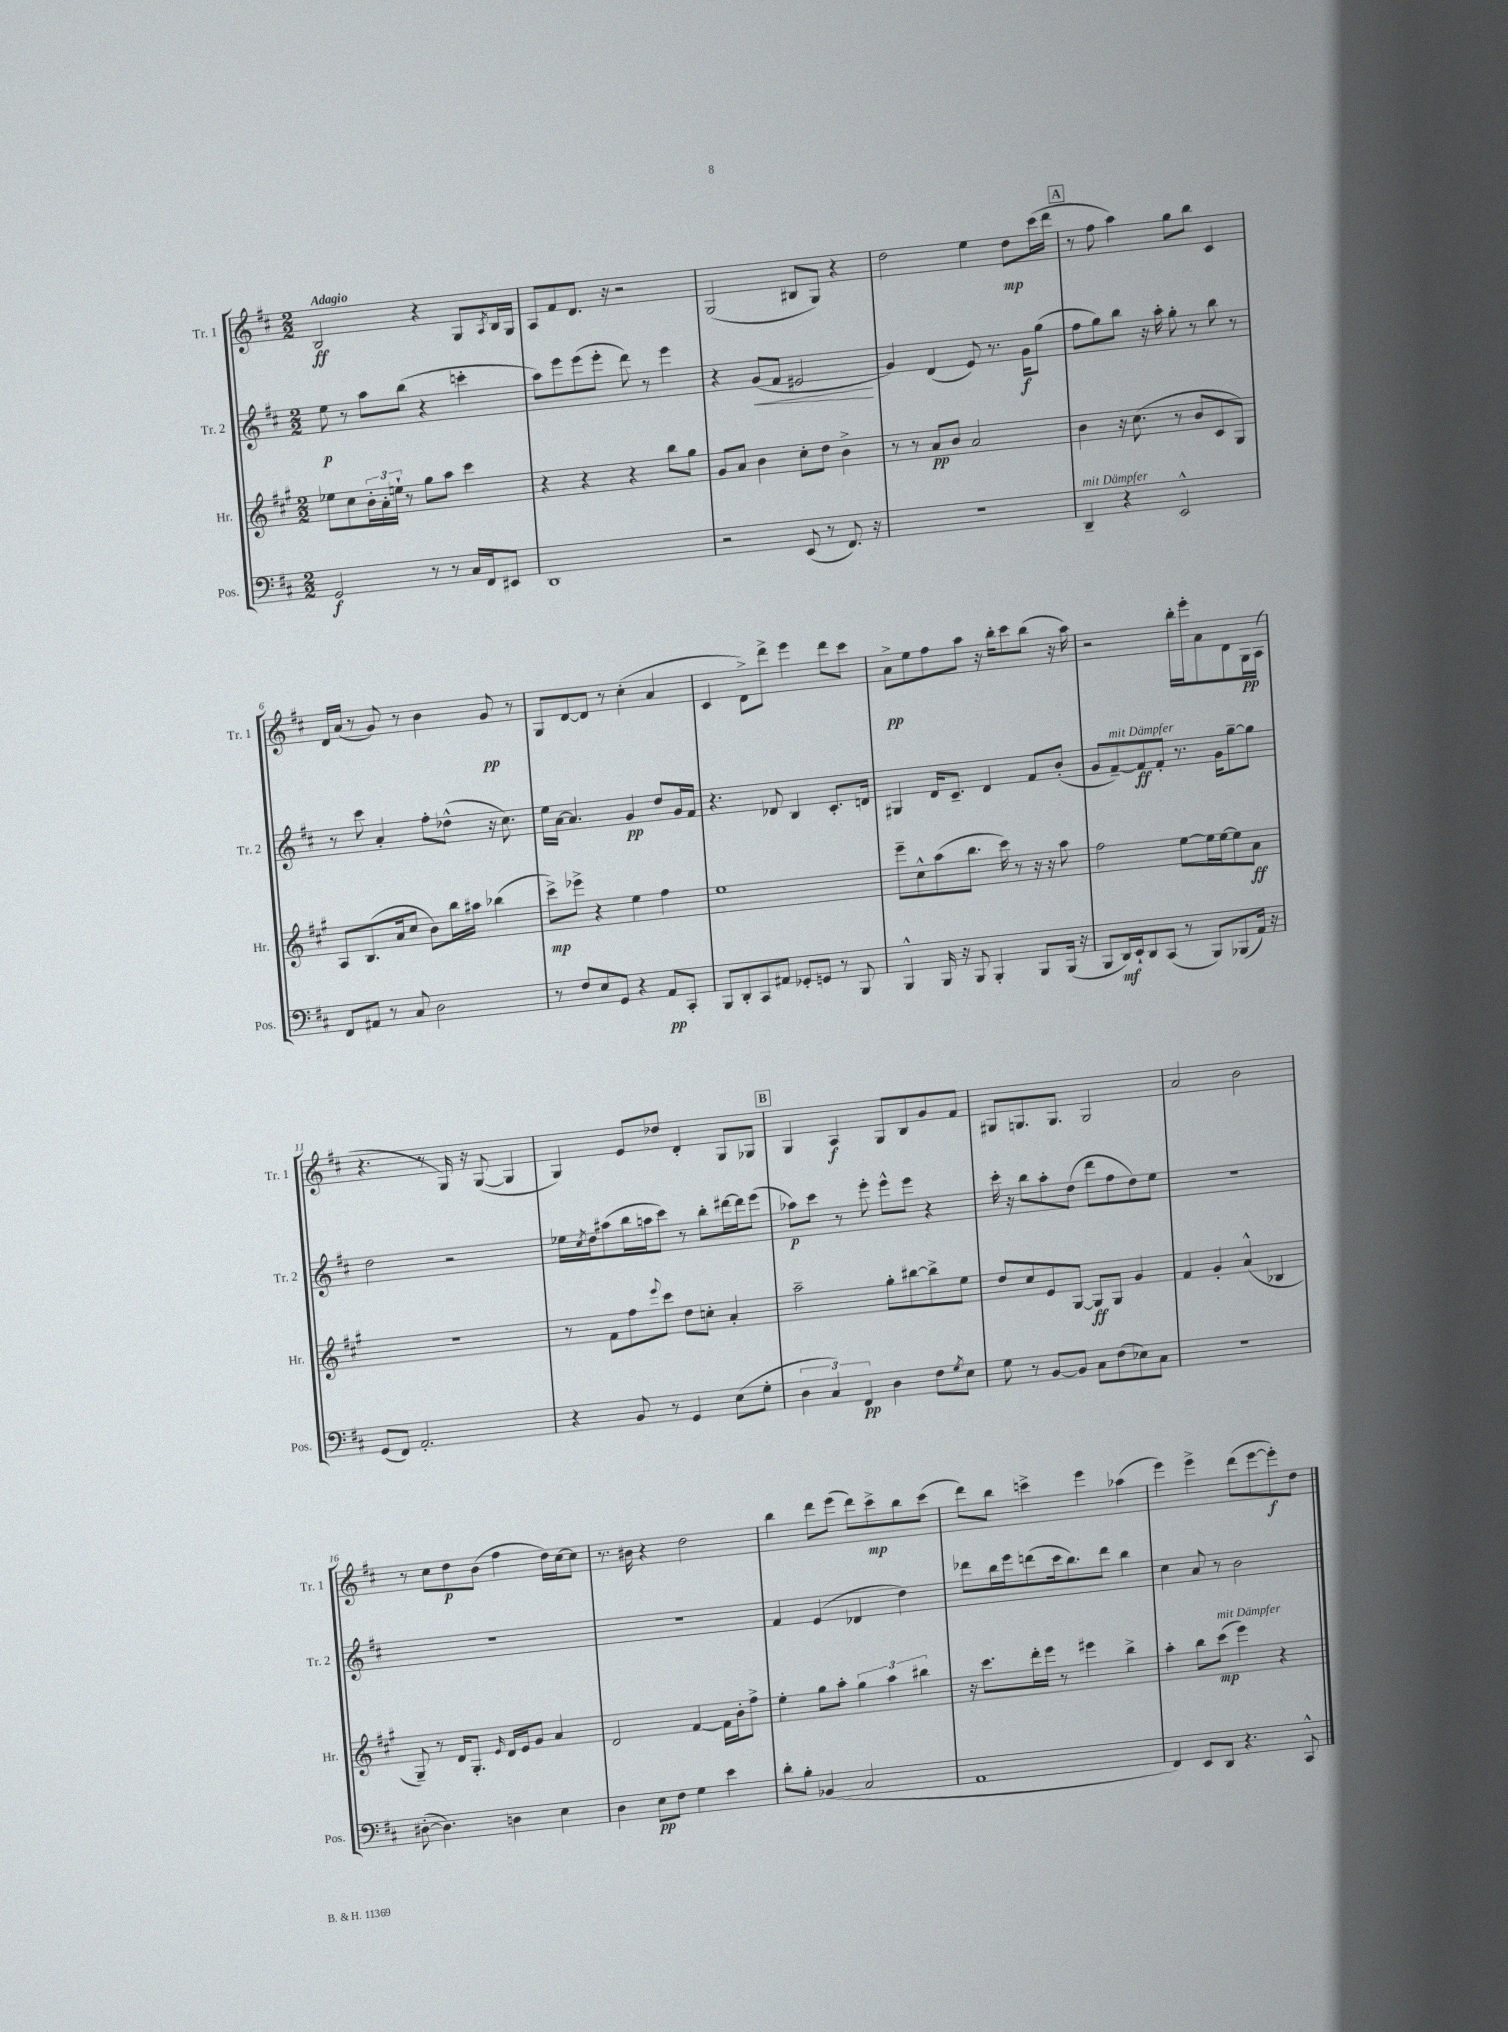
<<
\new StaffGroup <<
\new Staff = "s0" \with { instrumentName = "Tr. 1" shortInstrumentName = "Tr. 1" } {
    \clef treble \key d \major \numericTimeSignature \time 2/2 \tempo "Adagio"
    b2\ff r4 g8 \acciaccatura { a8 } b16 g16 |
    a8 fis'8 d'8. r16 r2 |
    g2( bis8 g8) r4 |
    d''2 e''4 d''8\mp cis'''16( d'''16 |
    \mark \markup { \box "A" } r8 fis''8 a''4) g''8 b''8 cis'4 |
    d'16 a'16( r8 g'8) r8 b'4 g'8\pp r8 |
    g8 d'8~ d'8 r8 cis''4-.( a'4 |
    cis'4 d'8->) d'''8-> e'''4 d'''8 cis'''8 |
    a'8->\pp e''8 fis''8 a''8 r16 b''16-. cis'''8 b''8( r16 a''16) |
    r2 b''16-. e'''16-. a'8 d'8 g16\pp a16( |
    r4. r8 g16) r16 g8~( g4 |
    g4) e'8 des''8 d'4-. g8 ges8 |
    \mark \markup { \box "B" } g4 a4\f g8 b8 g'8 fis'8 |
    gis8 g8. g8. g2 |
    a'2 b'2 |
    r8 cis''8 d''8\p b'8( fis''4 d''16) cis''16~ cis''8 |
    r8. bis'16 r4 d''2 |
    b''4 d'''8 e'''8( d'''8) cis'''8->\mp b''8 cis'''8( |
    d'''8) b''8 c'''4-> e'''4 aes''4( |
    e'''4) e'''4-> d'''8( e'''8~ e'''8-.\f) d''8 \bar "|." |
}
\new Staff = "s1" \with { instrumentName = "Tr. 2" shortInstrumentName = "Tr. 2" } {
    \clef treble \key d \major \numericTimeSignature \time 2/2
    e''8\p r8 a''8 b''8( r4 c'''4-. |
    a''8) e'''8 e'''8( e'''8-. d'''8) r8 e'''4 |
    r4 g'8\<( fis'8 eis'2\! |
    g'4) d'4( e'8) r8. g'16\f g''8( |
    \mark \markup { \box "A" } fis''8 g''8) b''8 r16 a''16-. g''8-. r8 b''8 r8 |
    r8 cis'''8 a'4-. fis''8-. des''8-^( r16 cis''8.) |
    e''16 a'16~ a'4. g'4\pp d''8 g'16 fis'16 |
    r4. des'8 b4 cis'8.-. d'16 |
    gis4 d'16 cis'8.-- d'4 fis'8 b'8-.( |
    g'8 fis'8~--^\markup { \italic "mit Dämpfer" }) fis'8\ff fis'8-. r8. g'16 g''8~-- g''8 |
    d''2 r2 |
    ees''16 \acciaccatura { cis''8 } d''16 ais''8( b''16 a''16 cis'''8) r8 b''8-. dis'''16~ dis'''16 e'''8( |
    \mark \markup { \box "B" } aes''8\p) cis'''8 r8 e'''8-. e'''8-^ e'''8 r4 |
    cis'''16-. r16 b''8 a''8-. d''8( d'''8 fis''8 d''8) e''8 |
    R1 |
    R1 |
    R1 |
    fis'4 e'4( des'4 d''4) |
    des'''8 b''16 e'''16 d'''8( cis'''16 b''8.) d'''8 b''4 |
    cis''4 a'8 r8 b'2 \bar "|." |
}
\new Staff = "s2" \with { instrumentName = "Hr." shortInstrumentName = "Hr." } {
    \clef treble \key a \major \numericTimeSignature \time 2/2
    ees''8 cis''8 \tuplet 3/2 { b'16-. a'16-. e''16-! } r8 gis''8 a''8 cis'''4 |
    r4 r4 r4 b''8 gis''8 |
    gis'8 a'8 b'4 cis''8-. d''8 b'4-> |
    r8 r8 a'8\pp b'8 a'2 |
    \mark \markup { \box "A" } b'4 r16 cis''8.( r8 b'8 cis'8 gis8) |
    a8 b8.( a'16 cis''8 b'8) b''16 ais''16 bes''4( |
    cis'''8->\mp) ees'''8-> r4 e''4 fis''4 |
    e''1 |
    e'''8-- cis''8-^ a''8( b''8. cis'''16) r8 r16 r16 a''8 |
    fis''2 e''8~ e''16 e''16~ e''8 a'8\ff |
    r1 |
    r8 fis'8 fis''8 \appoggiatura { e'''8 } cis'''8 d''8 c''8-. a'4-. |
    \mark \markup { \box "B" } a''2-- gis''8-. bis''8~ bis''8-> e''8 |
    d''8 cis''8 e'8 gis8~ gis8\ff gis8 gis'4 |
    fis'4 gis'4-. a'4-^( bes4 |
    gis8--) r8 d'16 gis8.-. \grace { e'16 } d'16 e'16 gis'8 a'4 |
    d'2 fis'4~ fis'16 b'16-. fis''8-> |
    e''4-. gis''8 a''8-. \tuplet 3/2 { gis''4 a''4 bis''4 } |
    r16 cis'''8. d'''16-. e'''16 r8 eis'''4 b''4-> |
    a''4-. b''8 cis'''8\mp^\markup { \italic "mit Dämpfer" }( e'''4) r4 \bar "|." |
}
\new Staff = "s3" \with { instrumentName = "Pos." shortInstrumentName = "Pos." } {
    \clef bass \key d \major \numericTimeSignature \time 2/2
    g,2\f r8 r8 cis16 fis,16 eis,8 |
    d,1 |
    r2 e,8( r8 fis,8.) r16 |
    R1 |
    \mark \markup { \box "A" } d,4--^\markup { \italic "mit Dämpfer" } r4 e,2-^ |
    fis,8 ais,8 r8 cis8 d2 |
    r8 fis8 e8 g,8 r4 a,8\pp cis,8-. |
    b,,8 d,8-. cis,8 ais,8 ges,8-. g,8 r8 b,,8 |
    b,,4-^ b,,16 r16 b,,8 b,,4-. b,,8 b,,16( r16 |
    b,,8 d,16\mf) e,16-! d,8 cis,8( r8 b,,8) bes,,8( a,16) r16 |
    g,8( fis,8) a,2.-. |
    r4 b,8 r8 g,4 e8( g8-. |
    \mark \markup { \box "B" } \tuplet 3/2 { d4 cis4) fis,4\pp } d4 fis8 \acciaccatura { g8 } e8 |
    g8 r8 b,8~ b,8 cis8 fis8( ees8) cis8 |
    R1 |
    dis8~-.( dis4.) d4 e4 |
    d4 e8\pp fis8 g4 e'4 |
    d'8-. b8-. bes,4( cis2 |
    a,1 |
    fis,4) e,8 d,8 r4. cis,8-^ \bar "|." |
}
>>
>>
